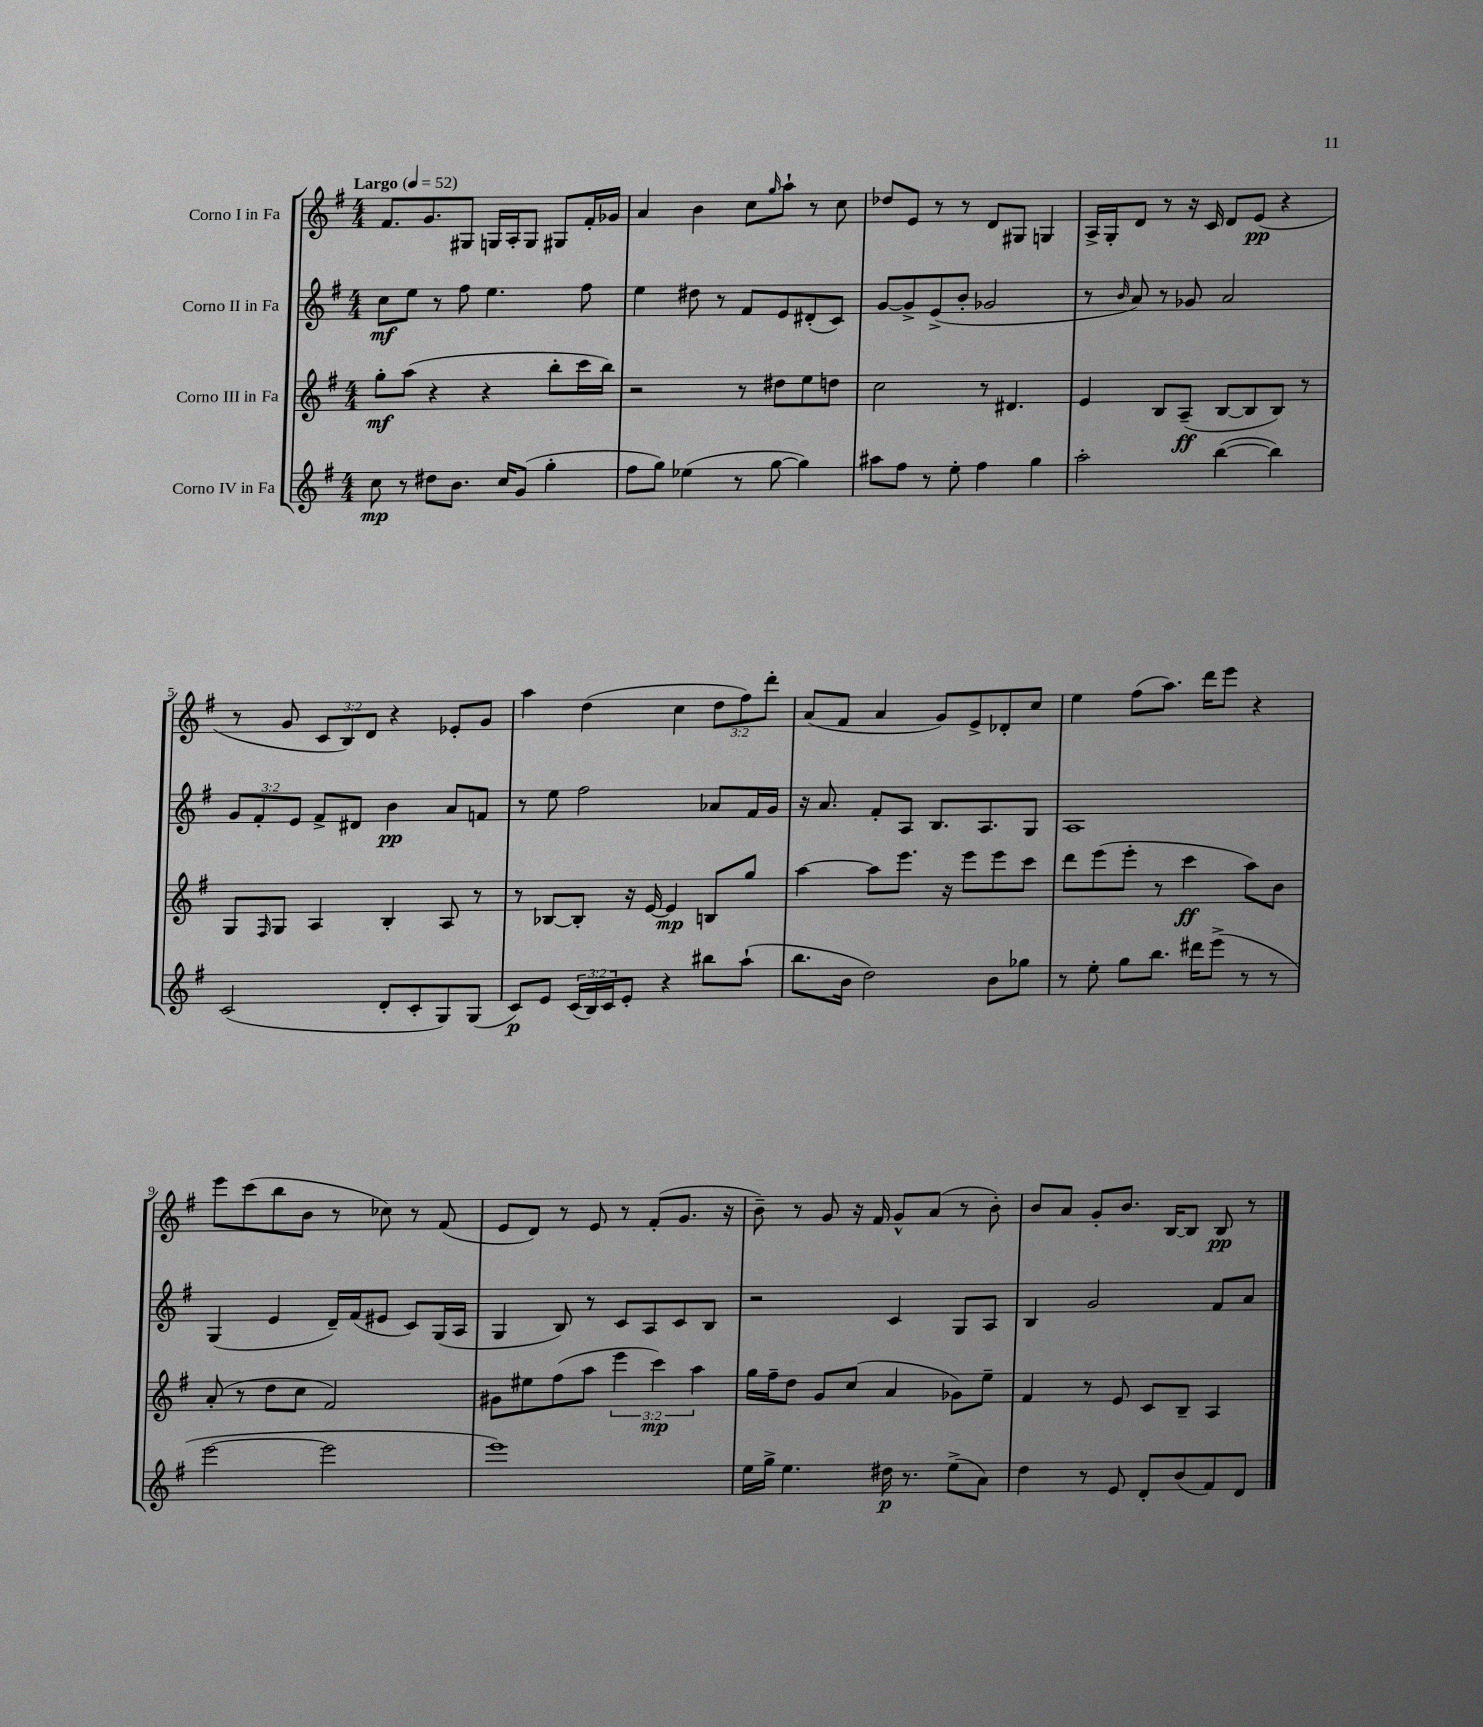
<<
\new StaffGroup <<
\new Staff = "s0" \with { instrumentName = "Corno I in Fa" } {
    \clef treble \key g \major \numericTimeSignature \time 4/4 \override Staff.TupletNumber.text = #tuplet-number::calc-fraction-text \tempo "Largo" 4 = 52
    fis'8. g'8. gis8 g16 a16-. g8 gis8 fis'16-. ges'16 |
    a'4 b'4 c''8 \grace { g''16 } a''8-! r8 c''8 |
    des''8 e'8 r8 r8 d'8 gis8 g4 |
    a16-> g16-. d'8 r8 r16 c'16 d'8 e'8\pp( r4 |
    r8 g'8 \tuplet 3/2 { c'8 b8) d'8 } r4 ees'8-. g'8 |
    a''4 d''4( c''4 \tuplet 3/2 { d''8 fis''8) d'''8-. } |
    a'8( fis'8 a'4 g'8) e'8-> des'8-. c''8 |
    e''4 fis''8( a''8.) d'''16 e'''8 r4 |
    e'''8 c'''8( b''8 b'8 r8 ces''8) r8 fis'8( |
    e'8 d'8) r8 e'8 r8 fis'8-.( g'8. r16 |
    b'8--) r8 g'8 r16 fis'16 g'8-^ a'8( r8 b'8-.) |
    b'8 a'8 g'8-. b'8. b16~ b8 b8\pp r8 \bar "|." |
}
\new Staff = "s1" \with { instrumentName = "Corno II in Fa" } {
    \clef treble \key g \major \numericTimeSignature \time 4/4 \override Staff.TupletNumber.text = #tuplet-number::calc-fraction-text
    c''8\mf e''8 r8 fis''8 e''4. fis''8 |
    e''4 dis''8 r8 fis'8 e'8 dis'8-.( c'8) |
    g'8~ g'8-> e'8->( b'8-. ges'2 |
    r8 \grace { b'16 } a'8) r8 ges'8 a'2 |
    \tuplet 3/2 { g'8 fis'8-. e'8 } fis'8-> dis'8 b'4\pp a'8 f'8 |
    r8 e''8 fis''2 aes'8 fis'16 g'16 |
    r16 a'8. fis'8-. a8 b8. a8. g8 |
    a1 |
    g4( e'4 d'16--) fis'16( eis'8 c'8) g16( a16 |
    g4 b8) r8 c'8 a8 c'8 b8 |
    r2 c'4 g8 a8 |
    b4 g'2 fis'8 a'8 \bar "|." |
}
\new Staff = "s2" \with { instrumentName = "Corno III in Fa" } {
    \clef treble \key g \major \numericTimeSignature \time 4/4 \override Staff.TupletNumber.text = #tuplet-number::calc-fraction-text
    g''8-.\mf a''8( r4 r4 b''8-. c'''16 b''16) |
    r2 r8 dis''8 e''8 d''8 |
    c''2 r8 dis'4. |
    e'4 b8 a8--\ff( b8~ b8 b8) r8 |
    g8 \grace { fis16 } g8 a4 b4-. a8 r8 |
    r8 bes8~ bes8-. r16 e'16~ e'4\mp b8 g''8 |
    a''4~ a''8 e'''8. r16 e'''8 e'''8 c'''8 |
    d'''8 e'''8( e'''8-. r8 c'''4\ff a''8) b'8 |
    a'8-.( r8 d''8 c''8 fis'2) |
    gis'8 eis''8 fis''8( a''8 \tuplet 3/2 { e'''4 c'''4\mp) a''4 } |
    g''16 fis''16-- d''8 g'8 c''8( a'4 ges'8) e''8-- |
    fis'4 r8 e'8 c'8 b8-- a4 \bar "|." |
}
\new Staff = "s3" \with { instrumentName = "Corno IV in Fa" } {
    \clef treble \key g \major \numericTimeSignature \time 4/4 \override Staff.TupletNumber.text = #tuplet-number::calc-fraction-text
    c''8\mp r8 dis''8 b'8. c''16 g'8( g''4-. |
    fis''8 g''8) ees''4( r8 g''8~ g''4) |
    ais''8 fis''8 r8 e''8-. fis''4 g''4 |
    a''2-. b''4~( b''4) |
    c'2( d'8-. c'8-. g8) g8( |
    c'8\p) e'8 \tuplet 3/2 { c'16( b16) c'16 } e'8-. r4 bis''8 a''8-!( |
    b''8. b'16 d''2) b'8 ges''8 |
    r8 e''8-. g''8 b''8. dis'''16 e'''8->( r8 r8 |
    e'''2~ e'''2 |
    e'''1) |
    e''16 g''16-> e''4. dis''16\p r8. e''8->( a'8) |
    d''4 r8 e'8 d'8-. b'8( fis'8) d'8 \bar "|." |
}
>>
>>
